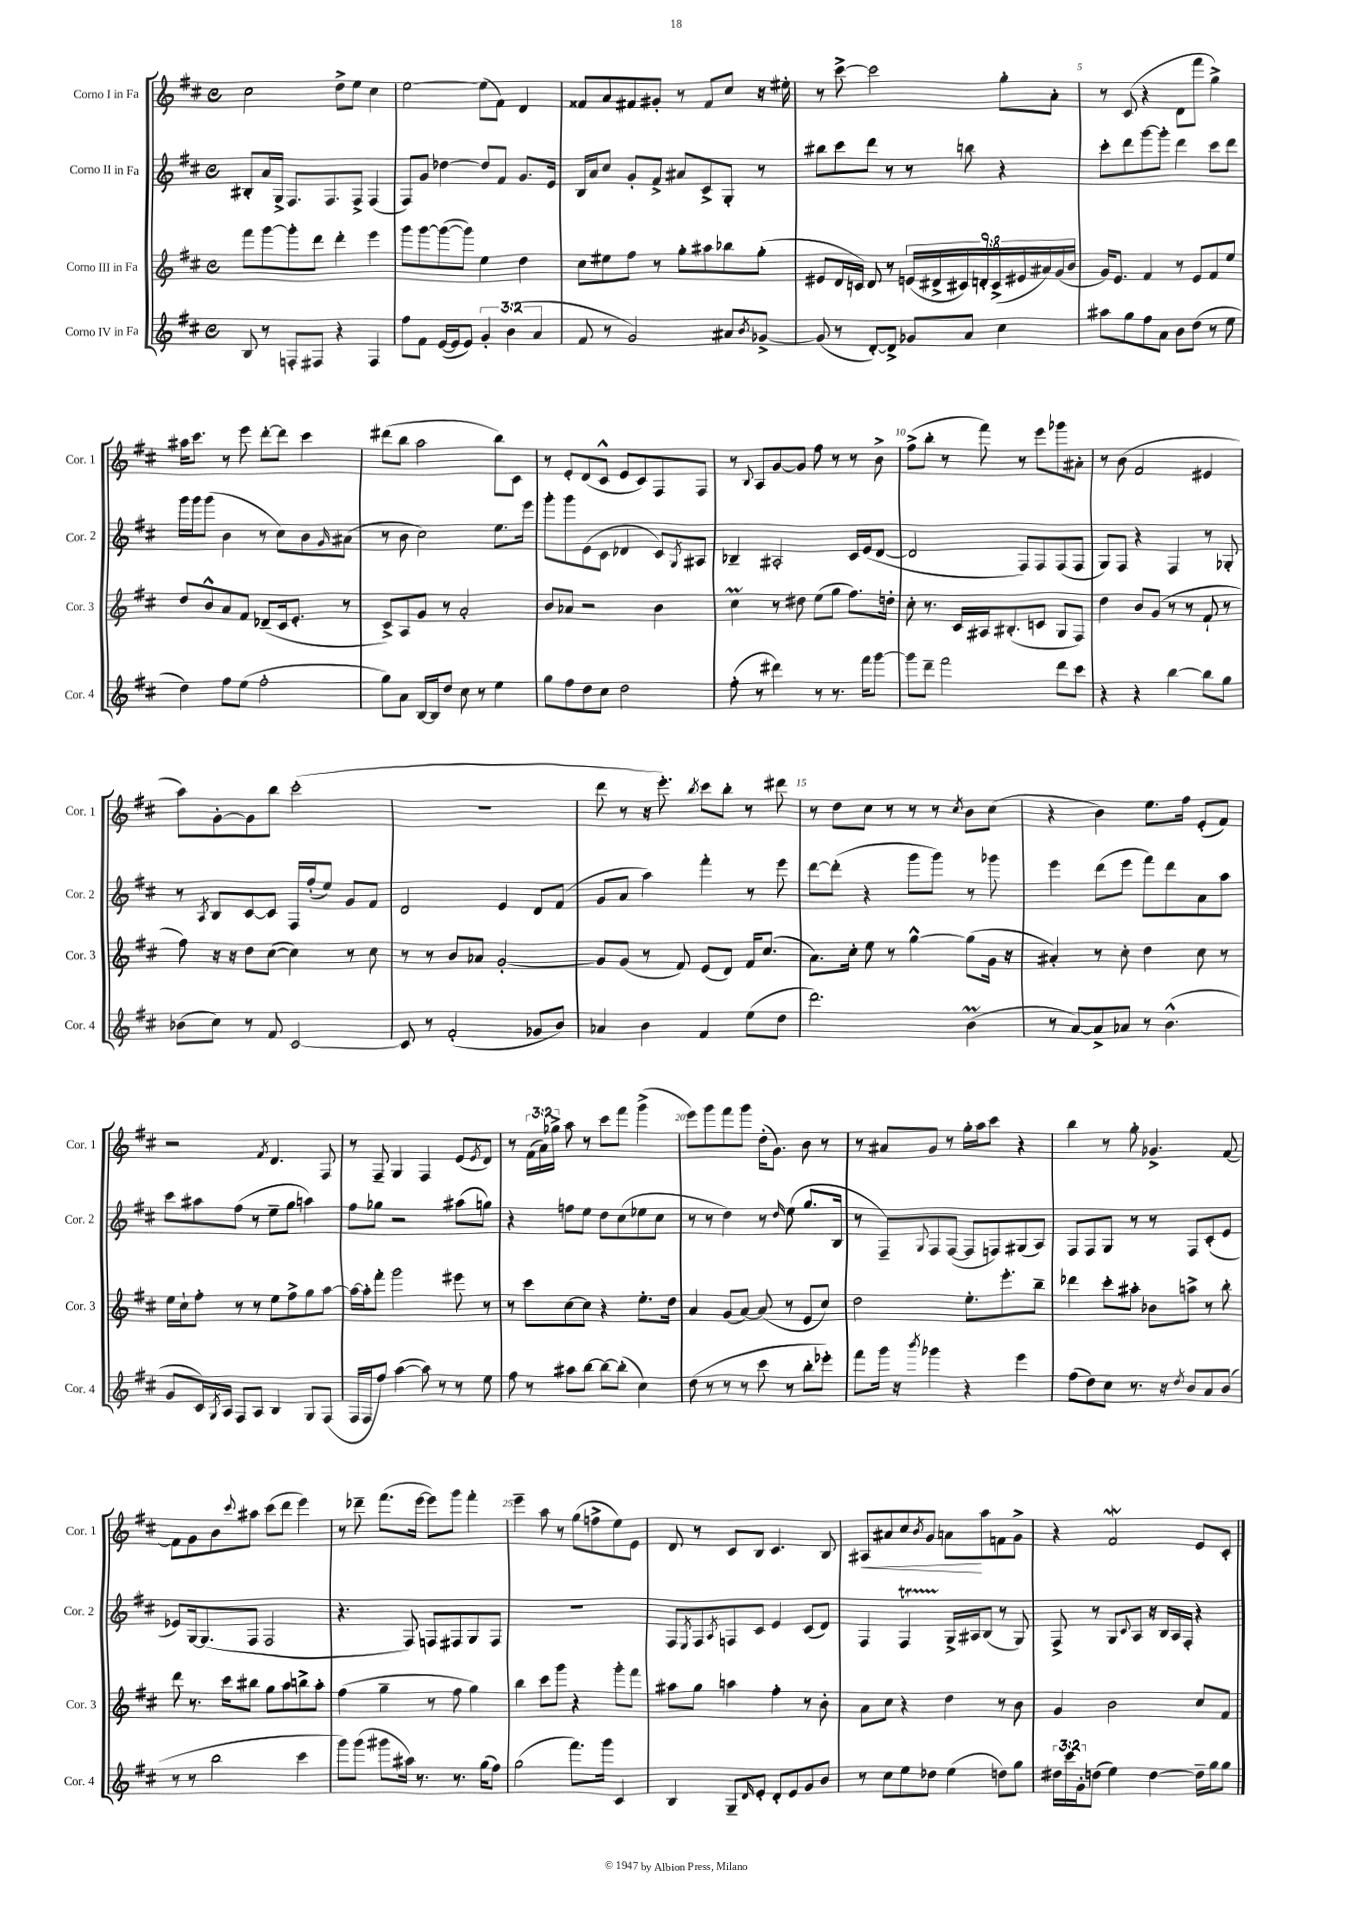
<<
\new StaffGroup <<
\new Staff = "s0" \with { instrumentName = "Corno I in Fa" shortInstrumentName = "Cor. 1" } {
    \clef treble \key d \major \defaultTimeSignature \time 4/4 \override Staff.TupletNumber.text = #tuplet-number::calc-fraction-text
    cis''2 d''8-> e''8 cis''4 |
    e''2~ e''8( fis'8) d'4 |
    fisis'8 a'8 fis'8 gis'8-. r8 fis'8 cis''8 r16 eis''16-. |
    r8 cis'''8~-> cis'''2 g''8-. a'8-. |
    r8 cis'8( r4 d'8 fis'''8 g''4->) |
    ais''16 cis'''8. r8 e'''8 d'''8~-. d'''8 cis'''4 |
    dis'''8( b''8 a''2 b''8) cis'8 |
    r8 e'8-. d'8( cis'8-^ e'8 cis'8) fis8 fis8 |
    r8 \appoggiatura { b8 } a8 g'8~ g'8 fis''8 r8 r8 b'8-> |
    fis''8->( b''8-. r8 fis'''8) r8 e'''8 ges'''8 ais'8-. |
    r8 b'8( fis'2 eis'4 |
    a''8) g'8~-. g'8 b''8 cis'''2-.( |
    R1 |
    d'''8 r8 r16 e'''8.-.) \acciaccatura { b''8 } cis'''8 b''8-. r8 dis'''8 |
    r8 d''8 cis''8 r8 r8 r8 \acciaccatura { cis''8 } b'8 cis''8( |
    r4 b'4) e''8. fis''16 e'8-.( fis'8) |
    r2 \acciaccatura { fis'8 } d'4. fis8 |
    r8 fis8-- g4 fis4 e'8( \acciaccatura { e'8 } d'8) |
    r8 \tuplet 3/2 { fis'16( a'16) ges''16-> } a''8 r8 cis'''8 fis'''8 g'''4->( |
    e'''8) g'''8 fis'''8 g'''8 d''16-.( g'8.) b'8 r8 |
    r8 ais'8 g'8 r8 g''16-. a''16 cis'''8 r4 |
    b''4 r8 g''8-. ges'4.-> fis'8~ |
    fis'8 g'8 b'8 \appoggiatura { cis'''8 } ais''8 cis'''8( d'''8 e'''4) |
    r8 des'''8-- fis'''8.( e'''16~ e'''8) g'''8 fis'''4-. |
    e'''4-- a''8 r8 g''8( f''8-> e''8) e'8 |
    d'8 r8 cis'8 b8 cis'4. b8 |
    ais8\< ais'8 cis''8 \acciaccatura { b'8 } g'8 a'8\! a''8 f'8 g'8-> |
    r4 fis'2\mordent e'8 cis'8-. \bar "|." |
}
\new Staff = "s1" \with { instrumentName = "Corno II in Fa" shortInstrumentName = "Cor. 2" } {
    \clef treble \key d \major \defaultTimeSignature \time 4/4
    bis8-. a'16 g16-> fis8. fis8. fis8-> fis4( |
    fis8) g'8 des''4~ des''8 fis'8 g'8. e'16 |
    b16 a'16 cis''8 g'8-. fis'8-> ais'8 cis'8-> g8-. r8 |
    bis''8 cis'''8 d'''8 r8 r8 b''8 r4 |
    cis'''8-. d'''8 g'''8~ g'''8-. d'''4 cis'''8 d'''8 |
    g'''16 g'''16 g'''8( b'4 r8 cis''8) b'8 \grace { g'16 } ais'8( |
    r8 b'8 cis''2) e''8. e'''16 |
    g'''8-. g'''8 e'8( cis'8 des'4 cis'8) \acciaccatura { g8 } ais8 |
    bes4-- ais2-. cis'16 e'16( d'8~ |
    d'2 fis8) fis8 fis8( fis8 |
    g8) fis8 r4 fis4 r8 ges8-. |
    r8 \acciaccatura { a8 } b8 cis'8~ cis'8 fis16 fis''16-.( e''8) g'8 fis'8 |
    d'2 e'4 d'8 fis'8( |
    g'8 a'8 a''4) fis'''4-. r8 e'''8 |
    d'''8~ d'''8-.( r4 g'''8 g'''8) r8 ges'''8 |
    e'''4 d'''8( e'''8 fis'''8) d'''8 a'8 a''8 |
    cis'''8 ais''8 fis''8( r8 e''8-- g''8 a''4) |
    fis''8 ges''8 r2 ais''8( g''8) |
    r4 f''8 e''8 d''8 cis''8( ees''8 cis''8 |
    r8 r8 d''4) r8 \grace { d''16 } e''8( g''8. b16 |
    r8 fis8--) \appoggiatura { g8 } fis8 fis8~( fis8 f8) gis8( a8) |
    fis8 fis8 g8 r8 r8 fis8 cis'8-.( e'8 |
    ees'8) g16~ g8.( fis8 fis2 |
    r4. fis8) f8 fis8 g8 fis8 |
    R1 |
    fis8 \acciaccatura { e8 } fis8 \acciaccatura { a8 } f8 cis'8 e'4 cis'8( d'8) |
    fis4 fis4\startTrillSpan g16->\stopTrillSpan ais16 b8( r8 g8) |
    fis8-> r8 g8 \appoggiatura { cis'8 } a8 r16 b16 a16 fis16-. r4 \bar "|." |
}
\new Staff = "s2" \with { instrumentName = "Corno III in Fa" shortInstrumentName = "Cor. 3" } {
    \clef treble \key d \major \defaultTimeSignature \time 4/4 \override Staff.TupletNumber.text = #tuplet-number::calc-fraction-text
    fis'''8 g'''8~ g'''8-. d'''8 d'''4-. e'''4 |
    g'''8 g'''8~ g'''8~( g'''8) e''4 d''4 |
    cis''8 eis''8 fis''8 r8 g''8-. ais''8 bes''8 g''8-.( |
    eis'8 d'16 c'16) d'8 r8 \tuplet 9/8 { e'16( dis'16-> cis'16) d'16-. cis'16->( eis'16 ais'16) g'16( b'16 } |
    g'16) e'8. fis'4 r8 e'8 fis'8 e''8 |
    d''8 b'8-^ a'8 fis'8 des'8--( cis'16 e'8.-. r8 |
    cis'8->) a8 g'8 r8 a'2-. |
    b'8 aes'8 r2 b'4 |
    cis''4\prall r8 dis''8 e''8( g''8 fis''8.) d''16-. |
    cis''8-. r8. cis'16 ais16 bis8.-.( c'8 g8 fis8) |
    d''4 b'8 g'8( r8 r8 fis'8-! r8 |
    fis''8) r16 r16 d''8 cis''8~( cis''4) r8 cis''8 |
    r8 r8 b'8 aes'8 g'2~-. |
    g'8 g'8( r8 fis'8) e'8( d'8) fis'16 cis''8.( |
    a'8.) cis''16-. e''8 r8 g''4~-^ g''8( g'16 r16 |
    ais'4-.) r8 cis''8-. d''4 cis''8 r8 |
    e''16 cis''16-! fis''8-. r8 r8 e''8 fis''8-> g''8 a''8~ |
    a''16~ a''16-. fis'''8-. g'''2 eis'''8 r8 |
    r8 cis'''8 cis''8~ cis''8 r4 e''8.-. d''16 |
    a'4 g'8( a'8~) a'8( r8 e'8 cis''8) |
    d''2 e''8.-. e'''8.-. b''8-- |
    des'''4 cis'''8-. ais''8-. bes'8 a''8-> r8 b''8-. |
    d'''8 r8. cis'''16 bis''8 g''8 a''8 b''8-> a''8-. |
    fis''4( g''4-- r8 fis''8 g''4) |
    b''4 cis'''8 g'''8 r4 g'''8-. fis'''8 |
    ais''8 g''8 a''4 fis''4-. r8 b'8-. |
    a'8 cis''8 r4 d''4 r8 b'8 |
    g'4 b'2 cis''8 fis'8 \bar "|." |
}
\new Staff = "s3" \with { instrumentName = "Corno IV in Fa" shortInstrumentName = "Cor. 4" } {
    \clef treble \key d \major \defaultTimeSignature \time 4/4 \override Staff.TupletNumber.text = #tuplet-number::calc-fraction-text
    b8 r8 f8-. fis8 r4 fis4 |
    fis''8 fis'8 e'16~( e'16 e'8) \tuplet 3/2 { g'4-. b'4( a'4 } |
    fis'8 r8 g'2) ais'8 \acciaccatura { b'8 } ges'8~-> |
    ges'8( r8 d'8~-.) d'8-> ges'8 a'8 cis''4 |
    ais''8 g''8 fis''8 a'8 b'8 d''8( r8 e''8 |
    d''4) fis''8 e''8( fis''2-. |
    g''8) a'8 b16~ b16 d''8 cis''8 r8 e''4 |
    g''8 fis''8 d''8 cis''8 d''2 |
    fis''8-.( r8 dis'''4) r8 r8. fis'''16 g'''8~ |
    g'''8 d'''8-- fis'''2 d'''8 cis'''8 |
    r4 r4 b''4~ b''8 g''8 |
    bes'8( cis''8) r8 fis'8 cis'2~ |
    cis'8 r8 fis'2-.( ges'8 b'8) |
    aes'4 b'4 fis'4 e''8( d''8 |
    d'''2.) b'4\prall( |
    r8 a'8~) a'8-> aes'8 r8 b'4.-^( |
    g'8 cis'16) \acciaccatura { g8 } a16 fis8 a8 b4 g8 fis8( |
    fis16 fis16 fis''8) a''4~( a''8) r8 r8 e''8 |
    fis''8 r8 ais''8 b''8~ b''8~ b''8-.( cis''4) |
    d''8( r8 r8 r8 cis'''8 r8 b''8-. ees'''8-.) |
    fis'''8 g'''16 r16 \acciaccatura { b'''8 } ges'''4 r4 e'''4 |
    fis''8( d''8) cis''8 r8. r16 \acciaccatura { d''8 } b'8 a'8 b'8( |
    r8 r8 b''2 cis'''4 |
    g'''8) g'''8( gis'''8 ais''16) r8. r8. g''16( fis''8) |
    g''2( fis'''8.) g'''16 cis'4 |
    b4 g8-- \grace { d'16 } e'8-. d'8-. e'8 g'8 b'8 |
    r8 cis''8 e''8 des''8 e''4( d''8) g''8 |
    \tuplet 3/2 { dis''16 cis'''16 g'16-. } d''8( e''4) d''4~ d''16-- g''16 g''8 \bar "|." |
}
>>
>>
\layout { \context { \Score \override BarNumber.break-visibility = ##(#f #t #t) barNumberVisibility = #(every-nth-bar-number-visible 5) } }
